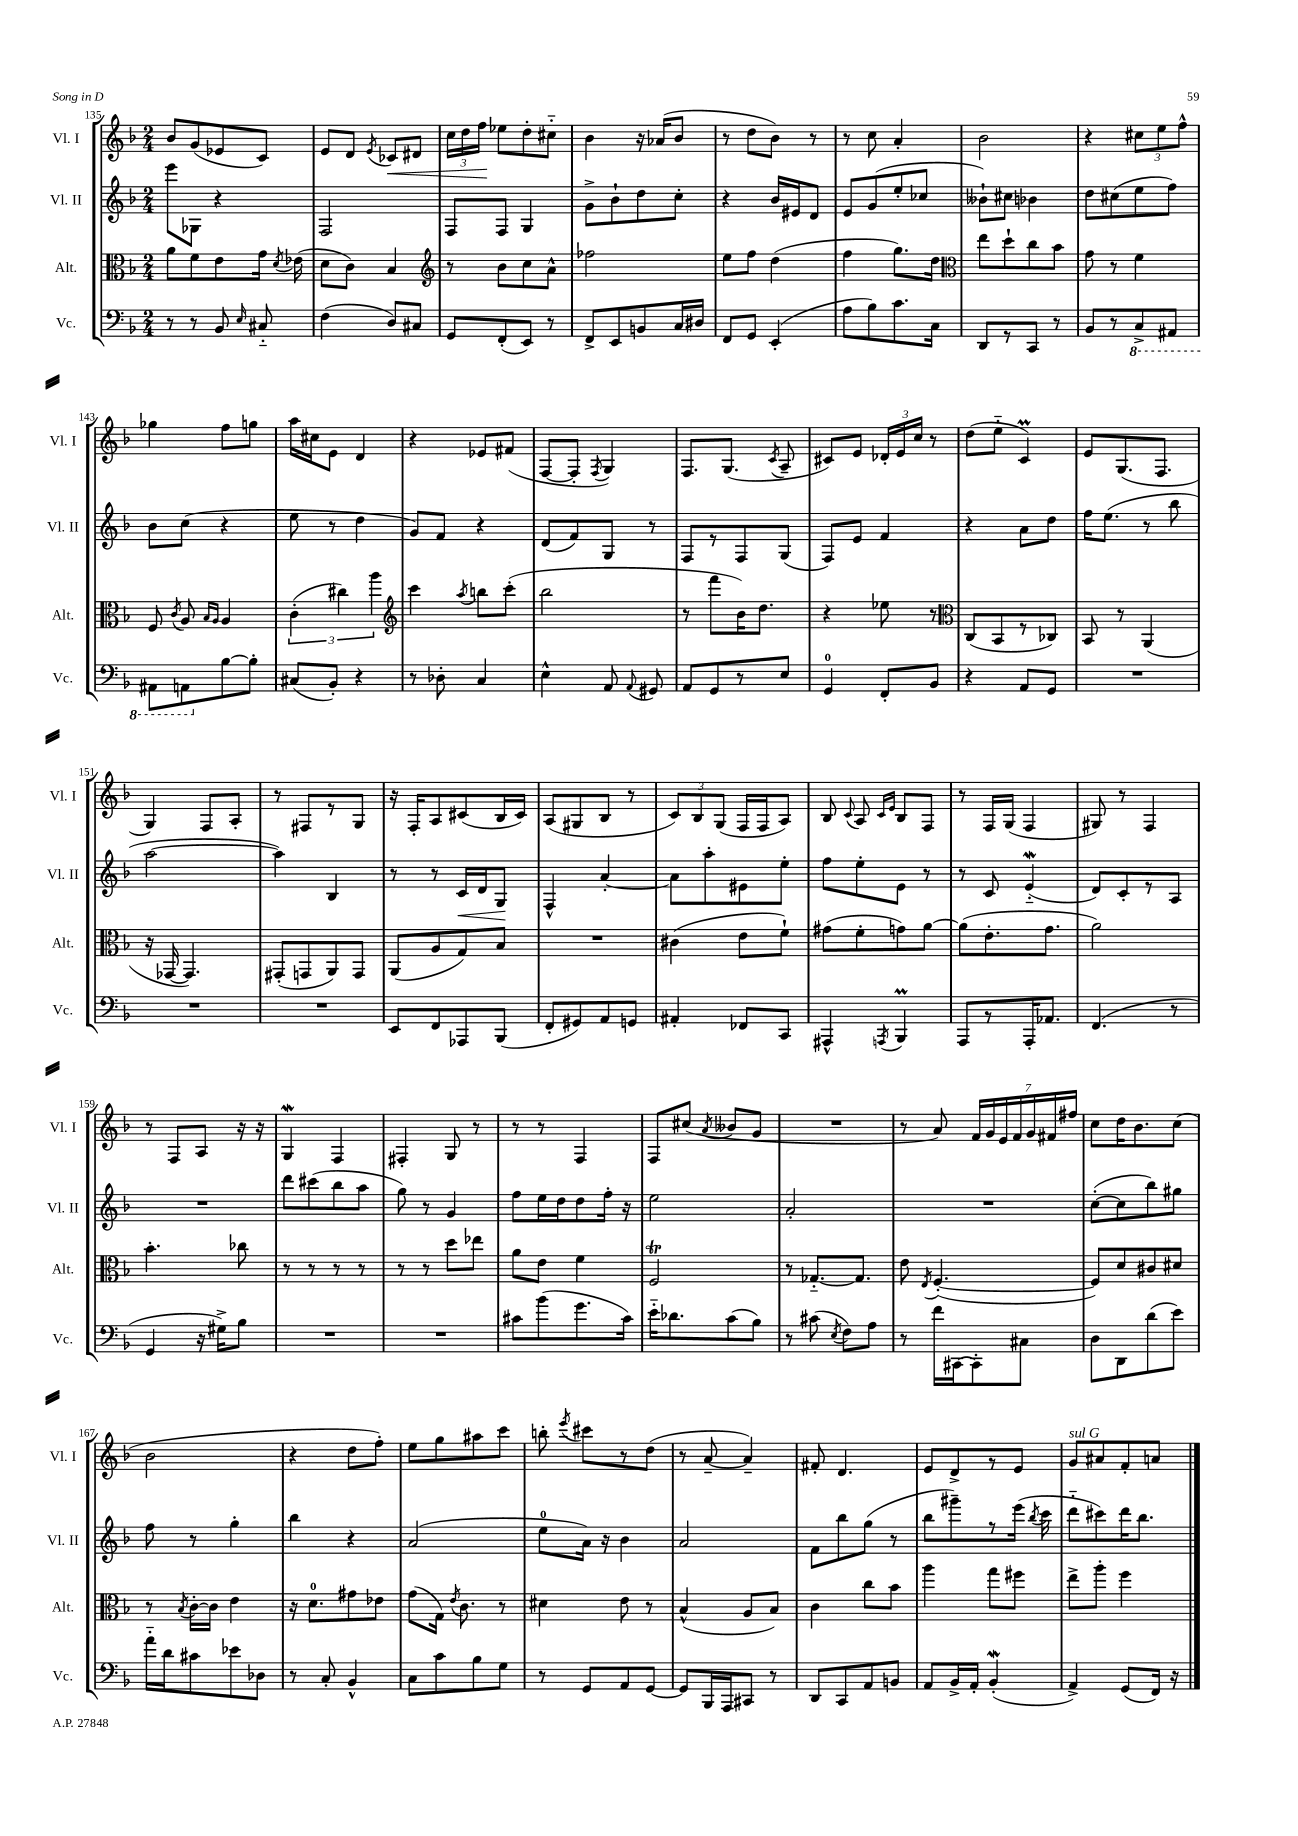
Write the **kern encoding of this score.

**kern	**kern	**kern	**dynam	**kern	**dynam
*part4	*part3	*part2	*part2	*part1	*part1
*staff4	*staff3	*staff2	*staff2	*staff1	*staff1
*I"Vc.	*I"Alt.	*I"Vl. II	*	*I"Vl. I	*
*I'Vc.	*I'Alt.	*I'Vl. II	*	*I'Vl. I	*
*clefF4	*clefC3	*clefG2	*	*clefG2	*
*k[b-]	*k[b-]	*k[b-]	*	*k[b-]	*
*M2/4	*M2/4	*M2/4	*	*M2/4	*
=135	=135	=135	=135	=135	=135
8r	8a\L	8eee\L	.	8b-/L	.
8r	8f\	8G-X\J	.	(8g/	.
8BB-/	8e\	4r	.	8e-X/	.
16qqE/	.	.	.	.	.
8C#X/	16g\Jk	.	.	8c/J)	.
.	8qd/	.	.	.	.
.	(16e-X\	.	.	.	.
=136	=136	=136	=136	=136	=136
(4F\	8d\L	2F/	.	8e/L	.
.	8c\J)	.	.	8d/J	.
.	.	.	.	8qe/	.
!	!	!	!	!	!LO:HP:b
8D/L)	4B-/	.	.	8c-X/L	<
8C#X/J	.	.	.	8d#X/J	.
=137	=137	=137	=137	=137	=137
*	*clefG2	*	*	*	*
8GG/L	8r	8F/L	.	24cc\LL	.
.	.	.	.	24dd\	.
.	.	.	.	24ff\JJ	.
(8FF'/	8b-\L	8F/J	.	8ee-X\L	[
8EE/J)	8cc\	4G/	.	8dd'\	.
8r	8a^^\J	.	.	8cc#X\J	.
=138	=138	=138	=138	=138	=138
8FF^/L	2ff-X\	8g^\L	.	4b-\	.
8EE/	.	8b-`\	.	.	.
8BBn/	.	8dd\	.	16r	.
.	.	.	.	(16a-X/KL	.
16C/L	.	8cc'\J	.	8b-/J	.
16D#X/JJ	.	.	.	.	.
=139	=139	=139	=139	=139	=139
8FF/L	8ee\L	4r	.	8r	.
8GG/J	8ff\J	.	.	8dd\L	.
(4EE'/	(4dd\	16b-/LL	.	8b-\J)	.
.	.	16e#X/J	.	.	.
.	.	8d/J	.	8r	.
=140	=140	=140	=140	=140	=140
8A\L	4ff\	8e/L	.	8r	.
8B-\)	.	(8g/	.	8cc\	.
8.c\	8.gg\L)	8ee'/	.	4a'/	.
.	.	8cc-X/J	.	.	.
16C\Jk	16dd\Jk	.	.	.	.
=141	=141	=141	=141	=141	=141
*	*clefC3	*	*	*	*
8DD/L	8ee\L	8b--X`\L)	.	2b-\	.
8r	8dd`\	8cc#X\J	.	.	.
8CC/J	8cc\	4b-X\	.	.	.
8r	8b-\J	.	.	.	.
=142	=142	=142	=142	=142	=142
8BB-/L	8g\	8dd\L	.	4r	.
8r	8r	(8cc#X\	.	.	.
*8ba	*	*	*	*	*
8CC^/	4f\	8ee\	.	12cc#X\L	.
.	.	.	.	12ee\	.
8AAA#X/J	.	8ff\J)	.	.	.
.	.	.	.	12ff^^\J	.
!!LO:LB:g=z
=143	=143	=143	=143	=143	=143
8AAA#X\L	8F/	8b-\L	.	4gg-X\	.
.	8qc/	.	.	.	.
8AAAn\	8A/	(8cc\J	.	.	.
.	16qqB-/LL	.	.	.	.
.	16qqA/JJ	.	.	.	.
*X8ba	*	*	*	*	*
[8B-\	4A/	4r	.	8ff\L	.
8B-'\J]	.	.	.	8ggn\J	.
=144	=144	=144	=144	=144	=144
(8C#X/L	(6c'\	8ee\	.	16aa\LL	.
.	.	.	.	16cc#X\J	.
8BB-'/J)	.	8r	.	8e\J	.
.	6cc#X\)	.	.	.	.
4r	.	4dd\	.	4d/	.
.	6aa\	.	.	.	.
=145	=145	=145	=145	=145	=145
*	*clefG2	*	*	*	*
8r	4ccc\	8g/L)	.	4r	.
8D-X'\	.	8f/J	.	.	.
.	8qaa/	.	.	.	.
4C/	8bbn\L	4r	.	8e-X/L	.
.	(8ccc'\J	.	.	(8f#X/J	.
=146	=146	=146	=146	=146	=146
4E^^\	2bb-\	(8d/L	.	[8F/L	.
.	.	8f/)	.	8F'/J]	.
.	.	.	.	8qF/	.
8AA/	.	8G/J	.	4G/)	.
8qqAA/	.	.	.	.	.
8GG#X/	.	8r	.	.	.
=147	=147	=147	=147	=147	=147
8AA/L	8r	8F/L	.	8.F/L	.
8GG/	8fff\L	8r	.	.	.
.	.	.	.	(8.G/J	.
8r	16b-\K)	8F/	.	.	.
.	8.dd\J	.	.	.	.
.	.	.	.	8qc/	.
8E/J	.	(8G/J	.	8A~/	.
=148	=148	=148	=148	=148	=148
4GG/	4r	8F/L)	.	8c#X/L)	.
.	.	8e/J	.	8e/J	.
8FF'/L	8ee-X\	4f/	.	24d-X'/LL	.
.	.	.	.	24e/	.
.	.	.	.	24cc/JJ	.
8BB-/J	8r	.	.	8r	.
=149	=149	=149	=149	=149	=149
*	*clefC3	*	*	*	*
4r	(8C/L	4r	.	(8dd\L	.
.	8BB-/	.	.	8ee\J	.
8AA/L	8r	8a\L	.	4cM/)	.
8GG/J	8C-X/J)	8dd\J	.	.	.
=150	=150	=150	=150	=150	=150
2r	8BB-/	16ff\KL	.	8e/L	.
.	.	(8.ee\J	.	.	.
.	8r	.	.	(8.G/	.
.	(4AA/	8r	.	.	.
.	.	.	.	8.F/J	.
.	.	8bb-\	.	.	.
!!LO:LB:g=z
=151	=151	=151	=151	=151	=151
2r	16r	[2aa\	.	4G/)	.
.	[16GG-X/	.	.	.	.
.	4.GG-/])	.	.	.	.
.	.	.	.	8F/L	.
.	.	.	.	8A'/J	.
=152	=152	=152	=152	=152	=152
2r	(8GG#X'/L	4aa\])	.	8r	.
.	8GGn/	.	.	8F#X/L	.
.	8AA/)	4B-/	.	8r	.
.	8GG/J	.	.	8G/J	.
=153	=153	=153	=153	=153	=153
8EE/L	(8AA/L	8r	.	16r	.
.	.	.	.	16F'/KL	.
8FF/	8A/	8r	.	8A/	.
!	!	!	!LO:HP:b	!	!
8AAA-X/	8G/)	16c/LL	<	(8c#X/	.
.	.	16d/J	.	.	.
(8BBB-/J	8B-/J	8G/J	.	16B-/L	.
.	.	.	.	16c#/JJ)	.
.	.	.	[	.	.
=154	=154	=154	=154	=154	=154
8FF'/L	2r	4F^^/	.	(8A/L	.
8GG#X/)	.	.	.	8G#X/	.
8AA/	.	[4a'/	.	8B-/J	.
8GGn/J	.	.	.	8r	.
=155	=155	=155	=155	=155	=155
4AA#X'/	(4c#X\	8a\L]	.	12c/L)	.
.	.	.	.	12B-/	.
.	.	8aa'\	.	.	.
.	.	.	.	(12G/J	.
8FF-X/L	8e\L	8e#X\	.	16F/LL	.
.	.	.	.	16F/J	.
8CC/J	8f`\J)	8ee'\J	.	8A/J)	.
=156	=156	=156	=156	=156	=156
4AAA#X^^/	(8g#X\L	8ff\L	.	8B-/	.
.	.	.	.	8qqc/	.
.	8f'\	8ee'\	.	8A/	.
.	.	.	.	16qqc/LL	.
8qAAAn/	.	.	.	16qqe/JJ	.
4BBB-M/	8gn\)	8e\J	.	8B-/L	.
.	[8a\J	8r	.	8F/J	.
=157	=157	=157	=157	=157	=157
8AAA/L	(8a\L]	8r	.	8r	.
8r	8.e'\	8c/	.	16F/LL	.
.	.	.	.	(16G/JJ	.
16AAA'/K	.	(4eW/	.	4F/	.
8.AA-X/J	8.g\J	.	.	.	.
=158	=158	=158	=158	=158	=158
(4.FF/	2a\)	8d/L)	.	8G#X/)	.
.	.	8c'/	.	8r	.
.	.	8r	.	4F/	.
8r	.	8A/J	.	.	.
!!LO:LB:g=z
=159	=159	=159	=159	=159	=159
4GG/	4.b-'\	2r	.	8r	.
.	.	.	.	8F/L	.
16r	.	.	.	8A/J	.
16G#X^\KL)	.	.	.	.	.
8B-\J	8cc-X\	.	.	16r	.
.	.	.	.	16r	.
=160	=160	=160	=160	=160	=160
2r	8r	8ddd\L	.	4GW/	.
.	8r	(8ccc#X\	.	.	.
.	8r	8bb-\	.	4F/	.
.	8r	8aa\J	.	.	.
=161	=161	=161	=161	=161	=161
2r	8r	8gg\)	.	4F#X'/	.
.	8r	8r	.	.	.
.	8dd\L	4g/	.	8G/	.
.	8ee-X\J	.	.	8r	.
=162	=162	=162	=162	=162	=162
8c#X\L	8a\L	8ff\L	.	8r	.
(8b-\	8e\J	16ee\L	.	8r	.
.	.	16dd\J	.	.	.
8.g\	4f\	8dd\	.	4F/	.
.	.	16ff'\Jk	.	.	.
16c#\Jk)	.	16r	.	.	.
=163	=163	=163	=163	=163	=163
16e\KL	2FT/	2ee\	.	8F/L	.
8.d-X\	.	.	.	.	.
.	.	.	.	(8cc#X/J	.
.	.	.	.	8qa/	.
(8c\	.	.	.	8b--X/L	.
8B-\J)	.	.	.	8g/J	.
=164	=164	=164	=164	=164	=164
8r	8r	2a'/	.	2r	.
(8c#X\	[8.G-X/L	.	.	.	.
8qE/	.	.	.	.	.
8F\L)	.	.	.	.	.
.	8.G-/J]	.	.	.	.
8A\J	.	.	.	.	.
=165	=165	=165	=165	=165	=165
8r	8e\	2r	.	8r	.
.	8qE/	.	.	.	.
16f\LL	([4.F'/	.	.	8a/)	.
[16CC#X\J	.	.	.	.	.
8CC#'\]	.	.	.	28f/LL	.
.	.	.	.	28g/	.
.	.	.	.	28e/	.
.	.	.	.	28f/	.
8C#X\J	.	.	.	.	.
.	.	.	.	28g/	.
.	.	.	.	28f#X/	.
.	.	.	.	28ff#X/JJ	.
=166	=166	=166	=166	=166	=166
8D\L	8F/L])	([8cc'\L	.	8cc\L	.
8DD\	8d/	8cc\]	.	16dd\K	.
.	.	.	.	8.b-\	.
(8d\	8c#X/	8bb-\)	.	.	.
8e\J)	8d#X/J	8gg#X\J	.	(8cc\J	.
!!LO:LB:g=z
=167	=167	=167	=167	=167	=167
16a\LL	8r	8ff\	.	2b-\	.
16d\J	.	.	.	.	.
.	8qB-/	.	.	.	.
8c#X\	[16c'\LL	8r	.	.	.
.	16c\JJ]	.	.	.	.
8e-X\	4e\	4gg'\	.	.	.
8D-X\J	.	.	.	.	.
=168	=168	=168	=168	=168	=168
8r	16r	4bb-\	.	4r	.
.	8.d\L	.	.	.	.
8C'/	.	.	.	.	.
4BB-^^/	8g#X\	4r	.	8dd\L	.
.	8e-X\J	.	.	8ff'\J)	.
=169	=169	=169	=169	=169	=169
8C\L	(8g\L	(2a/	.	8ee\L	.
8c\	16G\Jk)	.	.	8gg\	.
.	8qe/	.	.	.	.
.	8.c\	.	.	.	.
8B-\	.	.	.	8aa#X\	.
8G\J	8r	.	.	8ccc\J	.
=170	=170	=170	=170	=170	=170
8r	4d#X\	8ee\L	.	8bbn'\	.
.	.	.	.	8qeee/	.
8GG/L	.	16a\Jk)	.	8ccc#X\L	.
.	.	16r	.	.	.
8AA/	8e\	4b-\	.	8r	.
[8GG/J	8r	.	.	(8dd\J	.
=171	=171	=171	=171	=171	=171
8GG/L]	(4B-^^/	2a/	.	8r	.
16BBB-/L	.	.	.	[8a~/	.
16AAA/J	.	.	.	.	.
8CC#X/J	8A/L	.	.	4a~/])	.
8r	8B-/J)	.	.	.	.
=172	=172	=172	=172	=172	=172
8DD/L	4c\	8f\L	.	8f#X'/	.
8CC/	.	8bb-\	.	4.d/	.
8AA/	8cc\L	(8gg\J	.	.	.
8BBn/J	8b-\J	8r	.	.	.
=173	=173	=173	=173	=173	=173
8AA/L	4aa\	8bb-\L	.	8e/L	.
16BB-^/L	.	8ggg#X~\)	.	8d^/	.
16AA'/JJ	.	.	.	.	.
(4BB-w'/	8gg\L	8r	.	8r	.
.	8ff#X\J	(16eee\Jk	.	8e/J	.
.	.	8qbb-/	.	.	.
.	.	16ccc\	.	.	.
=174	=174	=174	=174	=174	=174
!	!	!	!	!LO:TX:a:i:t=sul G	!
4AA^/)	8ee^\L	8ddd\L	.	8g/L	.
.	8aa'\J	8ccc#X\)	.	8a#X/	.
(8GG/L	4ff\	16ddd\K	.	8f'/	.
.	.	8.bb-\J	.	.	.
16FF/Jk)	.	.	.	8an/J	.
16r	.	.	.	.	.
==	==	==	==	==	==
*-	*-	*-	*-	*-	*-
